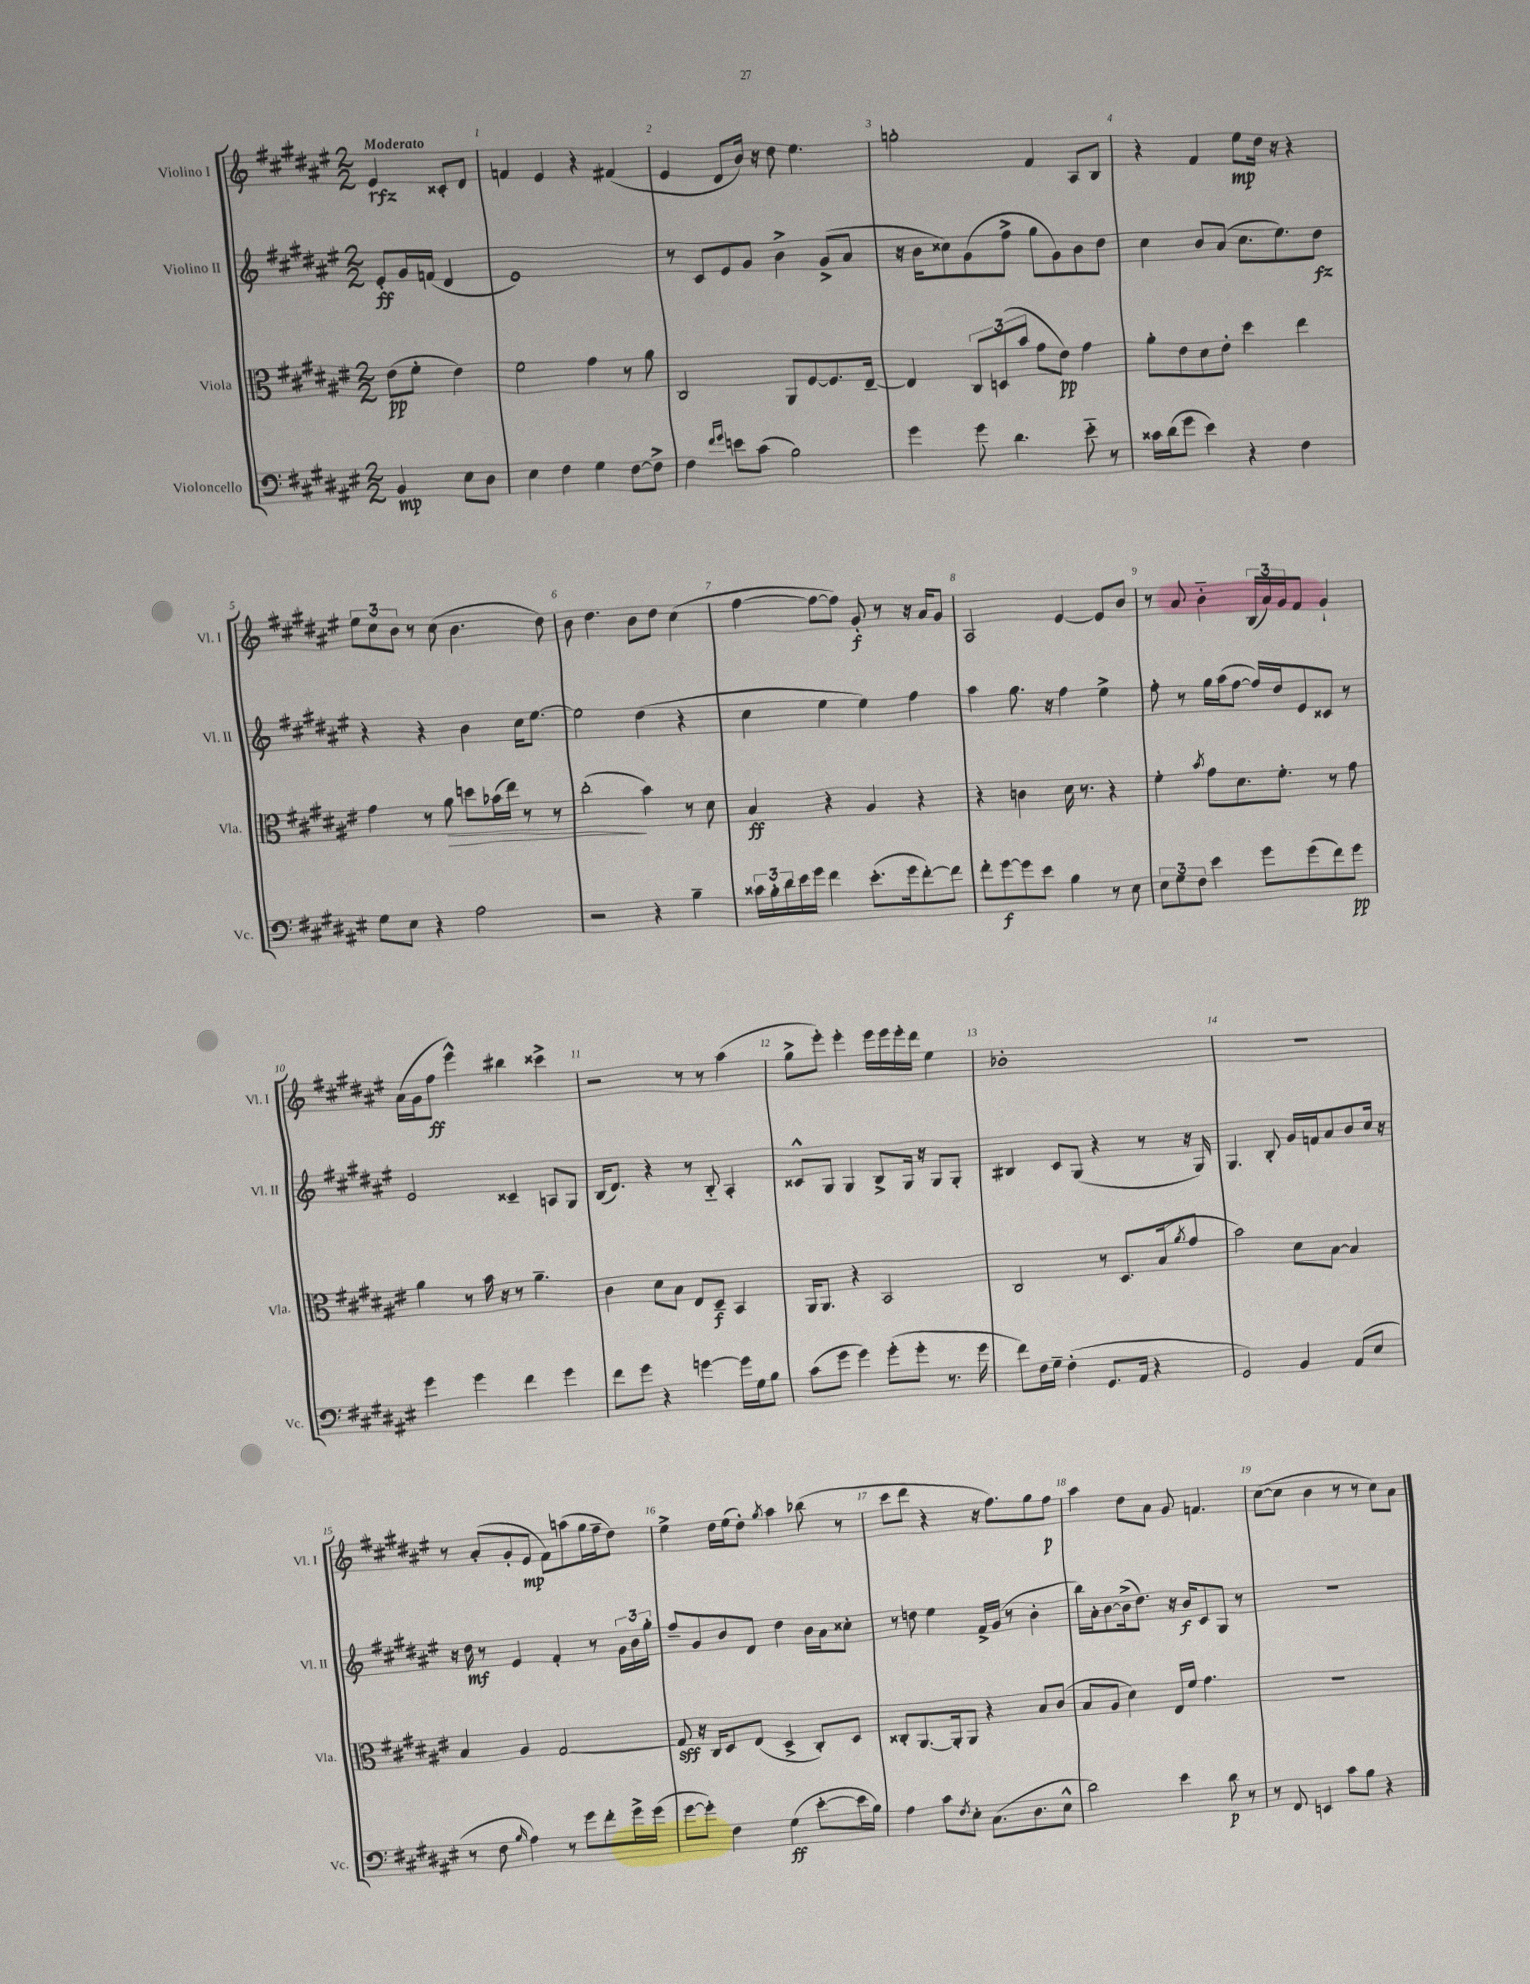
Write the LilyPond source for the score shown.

<<
\new StaffGroup <<
\new Staff = "s0" \with { instrumentName = "Violino I" shortInstrumentName = "Vl. I" } {
    \clef treble \key fis \major \numericTimeSignature \time 2/2 \partial 2 \tempo "Moderato"
    eis'4\rfz cisis'8-. dis'8 |
    f'4 eis'4 r4 fis'4( |
    eis'4 dis'8 b'16) r16 dis''8 eis''4. |
    g''2-. fis'4 ais8 b8 |
    r4 fis'4 eis''8\mp dis''16 r16 r4 |
    \tuplet 3/2 { eis''8 cis''8 b'8 } r8 cis''8( b'4. dis''8) |
    b'8 dis''4. b'8 dis''8 cis''4( |
    fis''4~ fis''8~ fis''8) gis'8-.\f r8 r16 ais'16 gis'8 |
    ais2 eis'4~ eis'8 b'8 |
    r8 ais'8 b'4-_ \tuplet 3/2 { b16( ais'16) gis'16 } fis'8 gis'4-! |
    ais'16( gis'16 fis''8\ff eis'''4-^) bis''4 cisis'''4-> |
    r2 r8 r8 ais''4( |
    gis''8-> eis'''8-.) eis'''4-. eis'''16 eis'''16 eis'''16-. dis'''16 eis''4 |
    bes'1-. |
    R1 |
    r8 ais'8-.( gis'8-. eis'8\mp fis'8) a''8( gis''16 fis''16-- dis''8) |
    eis''4-> dis''16 eis''16( dis''8-.) \acciaccatura { gis''8 } ais''4 bes''8( r8 |
    cis'''8 dis'''8 r4 r16 fis''8.) gis''8 fis''8\p |
    ais''4 dis''8 ais'8 gis'8 f'4. |
    cis''8~( cis''8 b'4 r8 r8 cis''8) ais'8 \bar "|." |
}
\new Staff = "s1" \with { instrumentName = "Violino II" shortInstrumentName = "Vl. II" } {
    \clef treble \key fis \major \numericTimeSignature \time 2/2 \partial 2
    eis'8-.\ff gis'16 f'16( dis'4 |
    eis'1) |
    r8 cis'8 eis'8 gis'8 b'4-> gis'8->( ais'8 |
    r16 b'16 cisis''8) gis'8( fis''8-> gis''8 gis'8) b'8 dis''8 |
    cis''4 b'8 ais'8( cis''8. eis''8.) dis''8\fz |
    r4 r4 b'4 cis''16 eis''8.~ |
    eis''2 dis''4( r4 |
    cis''4 eis''4 eis''4) fis''4 |
    ais''4 gis''8. r16 fis''4 eis''4-> |
    fis''8-. r8 gis''16 ais''16( fis''8~ fis''16) dis''16 eis'8 cisis'8 r8 |
    eis'2 cisis'4-- a8 gis8 |
    b16( dis'8.) r4 r8 b8-_ ais4-. |
    cisis'8-^ gis8 gis4 b8-> gis16 r16 gis8 gis8-. |
    bis4 cis'8 gis8( r4 r8 r16 gis16) |
    gis4. b8-. gis'16 f'16 ais'8 b'8 cis''16 r16 |
    r16 dis''16\mf r8 eis'4 fis'4-. r8 \tuplet 3/2 { gis'16 b'16 gis''16-. } |
    fis''8-- gis'8 b'8 dis'8 dis''4 b'16 ais'16 cisis''8-. |
    r8 d''8 eis''4 fis'16-> gis'16( r8 b'4-. |
    b''16) ais'16-. b'8~ b'16->( dis''8.) r16 b'16\f cis'8 gis8 r8 |
    R1 \bar "|." |
}
\new Staff = "s2" \with { instrumentName = "Viola" shortInstrumentName = "Vla." } {
    \clef alto \key fis \major \numericTimeSignature \time 2/2 \partial 2
    eis'8\pp( fis'8-. eis'4) |
    fis'2 gis'4 r8 ais'8 |
    cis2 ais,8 fis8~ fis8. eis16~-- |
    eis4 \tuplet 3/2 { cis8 d8( b'8 } gis'8 eis'8\pp) gis'4 |
    ais'8-. eis'8 dis'8 eis'8-. dis''4 eis''4 |
    gis'4 r8 ais'8\> d''8 bes'16( eis''16) r8 r8 |
    cis''2-.\!( b'4) r8 dis'8 |
    b4\ff r4 ais4 r4 |
    r4 c'4 dis'16 r8. r4 |
    fis'4-. \acciaccatura { b'8 } gis'8 dis'8. fis'8.-. r8 gis'8 |
    ais'4 r8 b'16 r16 r8 ais'4.-- |
    cis'4 dis'8 b8 eis8 dis8--\f b,4 |
    ais,16 ais,8. r4 b,2 |
    cis2 r8 dis8. b16( \acciaccatura { ais'8 } gis'8 |
    b'2) dis'8 b8~ b4 |
    b4 ais4 gis2~ |
    gis8\sff r16 cis16 dis8 eis8( dis4-> cis8-.) dis8 |
    cisis8-. ais,8.~ ais,16-. ais,8 r4 b8 cis'8( |
    b8 ais8 dis'4) eis16 fis'16 gis'4. |
    R1 \bar "|." |
}
\new Staff = "s3" \with { instrumentName = "Violoncello" shortInstrumentName = "Vc." } {
    \clef bass \key fis \major \numericTimeSignature \time 2/2 \partial 2
    b,4\mp eis8 dis8 |
    eis4 fis4 gis4 fis8~ fis8-> |
    fis4 \grace { fis'16 gis'16 } e'8 cis'8( b2) |
    gis'4 gis'8 dis'4. eis'8-_ r8 |
    cisis'16 dis'16( gis'8 eis'4) r4 fis4 |
    gis8 eis8 r4 ais2 |
    r2 r4 b4-- |
    \tuplet 3/2 { cisis'16 b16-. dis'16 } eis'16 gis'16 fis'4 eis'8.-.( gis'16 fis'8~-.) fis'8 |
    fis'8-. gis'8~\f gis'8 eis'8 b4 r8 eis8 |
    \tuplet 3/2 { eis8 gis8 fis8 } eis'4 gis'8 gis'8( fis'8) gis'8\pp |
    gis'4 gis'4 fis'4 gis'4 |
    fis'8 gis'8 r4 g'4~ g'16 gis16 b8 |
    cis'8( gis'8 gis'4) gis'8-.( gis'8-. r8. gis'16 |
    fis'8) fis16 gis16-- fis4-.( gis,8. ais,16 r4 |
    gis,2) b,4 ais,8( eis8 |
    r8 fis8 \grace { b16 } ais4) r8 gis'8 fis'8-. gis'16-> gis'16( |
    gis'8~ gis'8-.) fis4 gis4\ff( eis'8~-. eis'16 b16) |
    ais4 cis'8 \acciaccatura { fis8 } eis8-. cis8.( dis8. eis8-^ |
    dis'2) eis'4 dis'8\p r8 |
    r8 fis,8 e,4 cis'8 b8 r4 \bar "|." |
}
>>
>>
\layout { \context { \Score \override BarNumber.break-visibility = ##(#f #t #t) barNumberVisibility = #all-bar-numbers-visible } }
